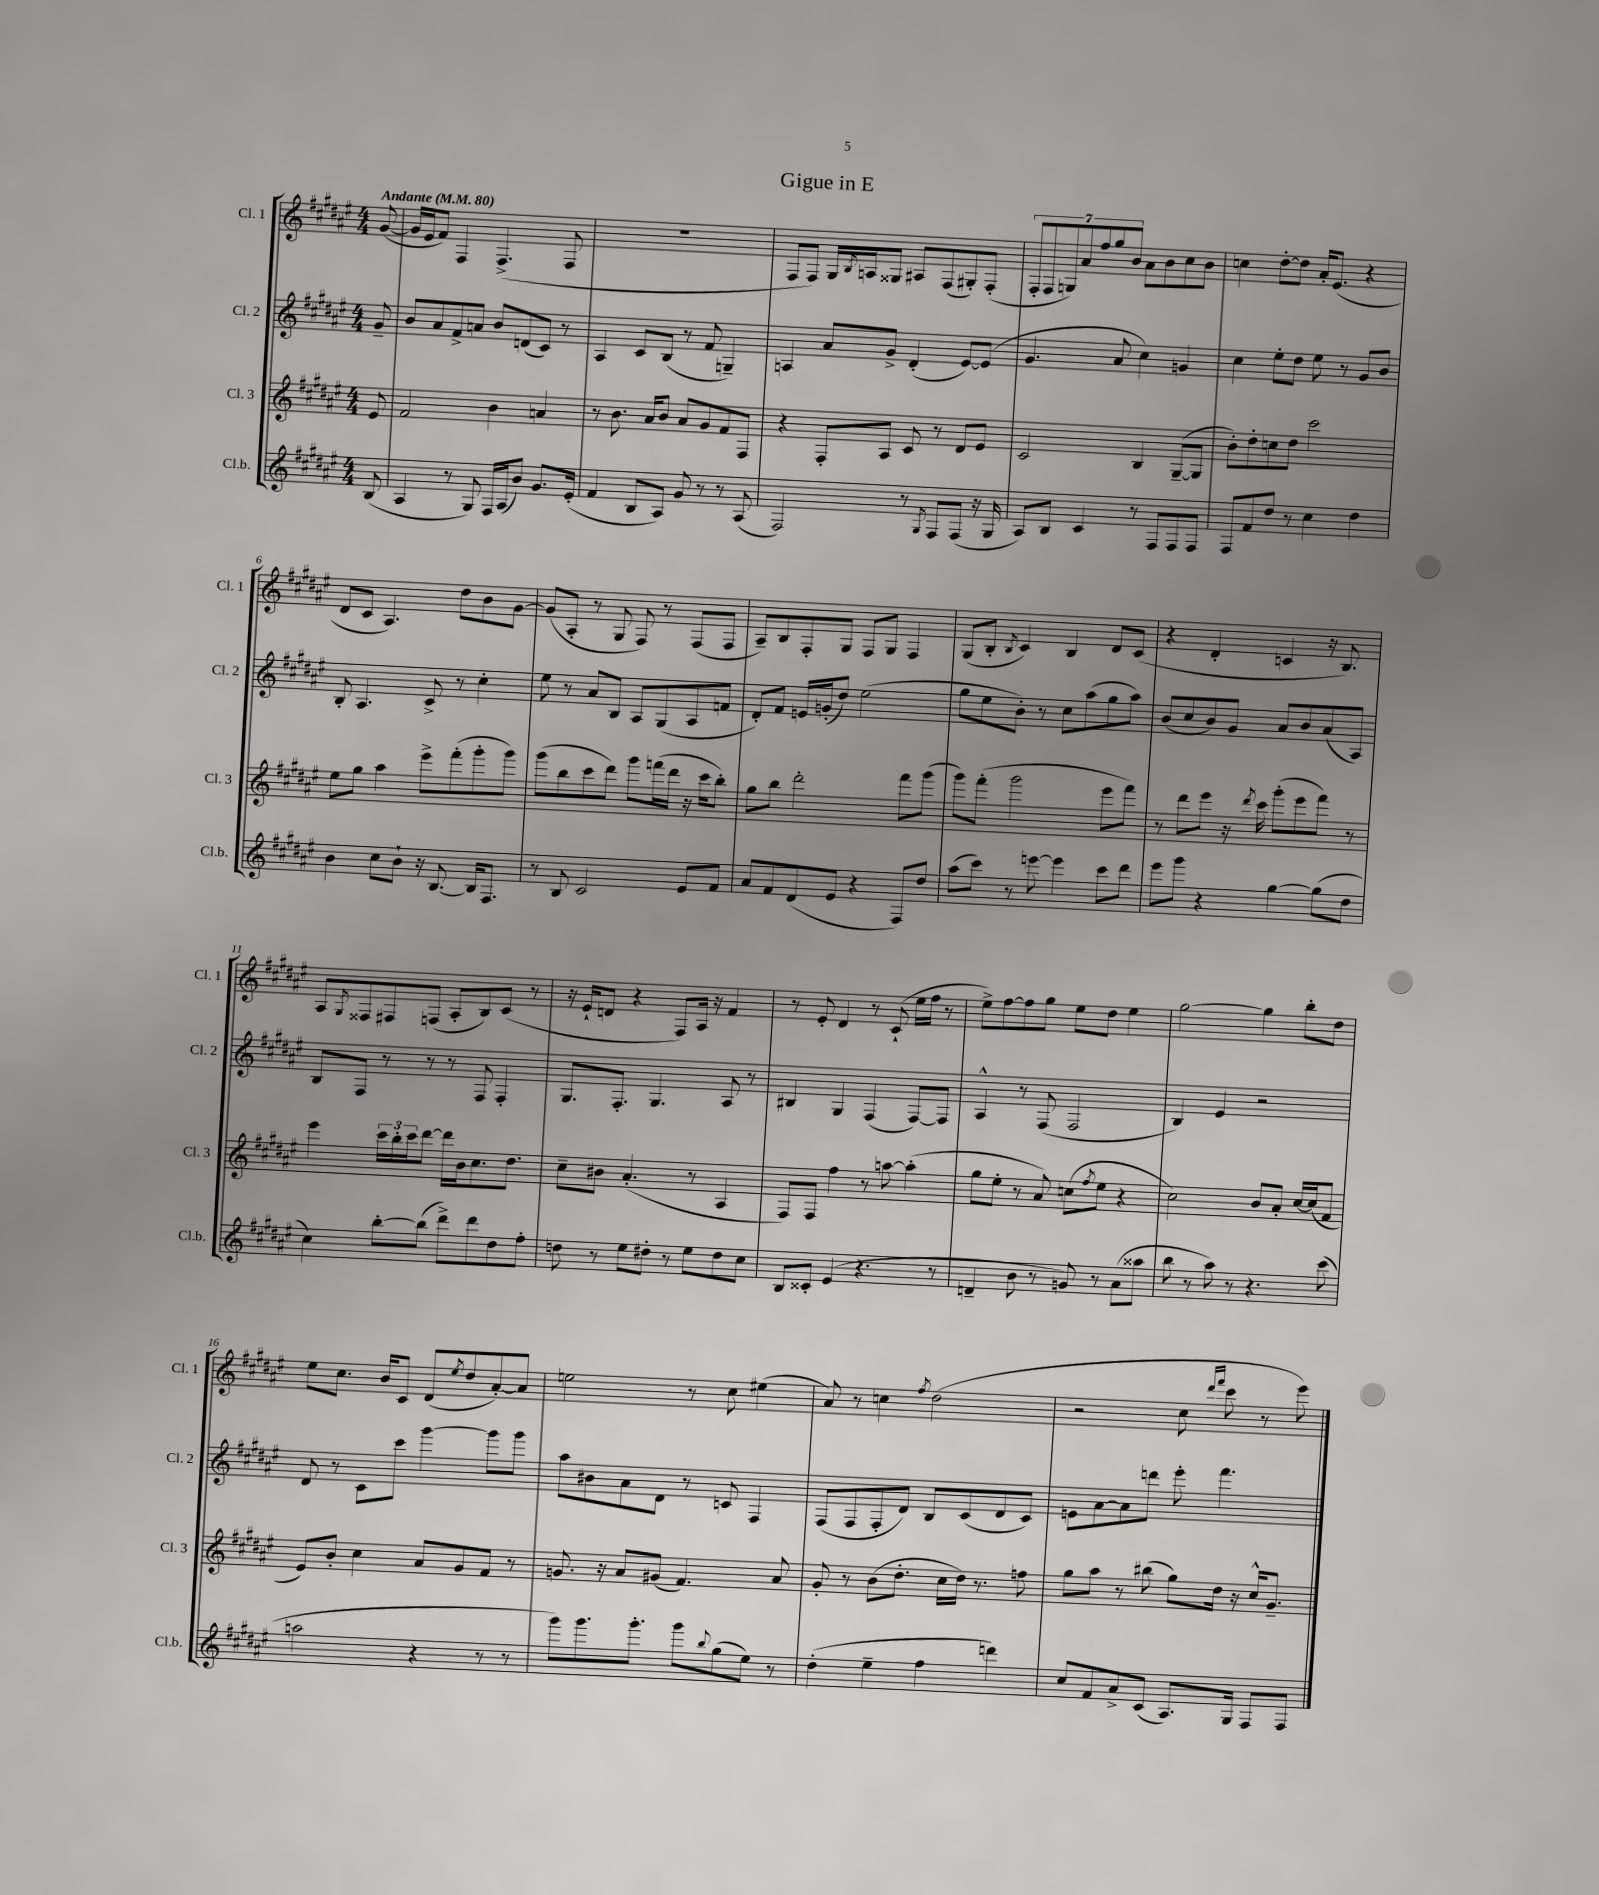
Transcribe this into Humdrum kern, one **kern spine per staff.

**kern	**kern	**kern	**kern
*part4	*part3	*part2	*part1
*staff4	*staff3	*staff2	*staff1
*I"Cl.b.	*I"Cl. 3	*I"Cl. 2	*I"Cl. 1
*I'Cl.b.	*I'Cl. 3	*I'Cl. 2	*I'Cl. 1
*clefG2	*clefG2	*clefG2	*clefG2
*k[f#c#g#d#a#e#]	*k[f#c#g#d#a#e#]	*k[f#c#g#d#a#e#]	*k[f#c#g#d#a#e#]
*M4/4	*M4/4	*M4/4	*M4/4
*MM80	*MM80	*MM80	*MM80
=	=	=	=
!	!	!	!LO:TX:a:B:t=Andante
(8B/	8e#/	8g#~/	([8g#/
=1	=1	=1	=1
4A#/	2f#/	8b/L	16g#/LL]
.	.	.	16e#/J
.	.	8a#/	8f#/J)
8r	.	8f#^/	4F#/
8G#/)	.	8an/J	.
16F#/LL	4b\	8b/L	(4.F#^/
(16A#/J	.	.	.
8b/J)	.	(8dn/	.
8.g#/L	4an/	8c#/J)	.
.	.	8r	8F#/
(16e#'/Jk	.	.	.
=2	=2	=2	=2
4f#/	8r	4A#/	1r
.	8.b\	.	.
8B/L	.	8c#/L	.
.	16a#/KL	.	.
8A#/J)	8b/J	(8B/J	.
8g#/	8a#/L	8r	.
8r	8g#/	8f#/	.
8r	8f#/	4Gn~/)	.
(8A#/	8F#/J	.	.
=3	=3	=3	=3
2F#/)	4r	4An/	8F#/L
.	.	.	8F#/J)
.	8F#'/L	8a#/L	16G#/LL
.	.	.	8qB/
.	.	.	16An/J
.	8A#/J	8g#^/J	8G##X/J
8r	8c#/	(4d#'/	8A#X/L
8qG#/	.	.	.
8F#/L	8r	.	(8F#/
(8F#/J	8d#/L	[8e#/L)	8G#X'/)
16r	8e#/J	(8e#/J]	(8F#'/J
16G#/	.	.	.
=4	=4	=4	=4
8A#/L)	2c#/	4.g#/	14F#'/L
.	.	.	14F#/
8B/J	.	.	.
.	.	.	14Gn/)
.	.	.	14a#/
4c#/	.	.	.
.	.	.	14ff#/
.	.	.	14gg#/
.	.	8a#/	.
.	.	.	14b/J
8r	4B/	4cc#\)	8a#\L
8F#/L	.	.	8b\
8F#/	([8G#~/L	4gn/	8cc#\
8F#/J	8G#/J]	.	8b\J
=5	=5	=5	=5
8F#/L	8b'\L)	4cc#\	4ccn\
8f#/	8dd#'\	.	.
8dd#/J	8ccn\	8ee#'\L	[8dd#'\L
8r	8dd#\J	8dd#\J	8dd#\J]
4cc#\	2ccc#\	8ee#\	16a#'/KL
.	.	.	(8.e#/J
.	.	8r	.
4dd#\	.	8g#/L	4r
.	.	8b/J	.
!!LO:LB:g=z
=6	=6	=6	=6
4b\	8ee#\L	8B'/	8d#/L
.	8gg#\J	4.A#/	8c#/J
8cc#\L	4aa#\	.	4.A#/)
8b`\J	.	.	.
16r	8eee#^\L	8c#^/	.
[8.B/	.	.	.
.	(8fff#'\	8r	8dd#\L
16B/KL]	8ggg#'\	4cc#'\	8b\
8.F#/J	.	.	.
.	8ggg#\J)	.	[8g#\J
=7	=7	=7	=7
8r	(8ggg#\L	8ee#\	(8g#/L]
8B/	8bb\	8r	8A#'/J
2c#/	8ccc#\	8a#/L	8r
.	8ddd#\J)	8B/J	8G#/
.	8ggg#\L	8A#/L	8F#/)
.	(16fffn\L	(8G#/	8r
.	16ddd#\JJ	.	.
8e#/L	16r	8A#/	(8F#/L
.	16ccc#\KL	.	.
8f#/J	8bb'\J)	8fn/J	8F#/J
=8	=8	=8	=8
8a#/L	8gg#\L	8d#'/L)	8A#~/L)
8f#/	8bb\J	8f#/J	8B/
(8d#/	2ddd#'\	16en/LL	8F#'/
.	.	(16gn'/J	.
8e#/J	.	8dd#/J)	8G#/J
4r	.	(2ee#\	8F#/L
.	.	.	8G#/J
8F#/L)	8fff#\L	.	4F#/
8dd#/J	(8ggg#\J	.	.
=9	=9	=9	=9
(8aa#\L	8ggg#\L)	8gg#\L	(8G#/L
8ccc#\J)	(8fff#'\J	8ee#\	8B'/J
.	.	.	8qB/
8r	2ggg#\	8b'\J)	4c#/)
[8eeen\	.	8r	.
4eee\]	.	8cc#\L	4B/
.	.	(8aa#\	.
8ccc#\L	8eee#\L	8gg#\	8d#/L
8ddd#\J	8fff#\J)	8aa#\J)	(8c#/J
=10	=10	=10	=10
8eee#\L	8r	(8b/L	4r
8ggg#\J	8ddd#\L	8cc#/	.
4r	8eee#\J	8b/)	4d#'/
.	16r	8g#/J	.
.	8qddd#/	.	.
.	16ccc#\	.	.
[4gg#\	(8ggg#'\L	8a#/L	4cn/
.	8eee#\	8b/	.
(8gg#\L]	8fff#\J)	(8a#/	16r
.	.	.	8.B/)
8dd#\J	8r	8A#/J)	.
!!LO:LB:g=z
=11	=11	=11	=11
4cc#\)	4eee#\	8B/L	8A#/L
.	.	.	8qG#/
.	.	8F#/J	8F##X/
[8bb'\L	24ccc#\LL	8r	8F#X/
.	24bb'\	.	.
.	24ccc#\J	.	.
(8bb\J]	[8ddd#\J	8r	(8Fn/J
8ddd#^\L)	16ddd#\LL]	8r	8A#'/L
.	16b\J	.	.
8ddd#\	8.cc#\	8F#/	8B/)
8dd#\	.	4F#'/	(8c#/J
.	8.dd#\J	.	.
8ff#'\J	.	.	8r
=12	=12	=12	=12
8ddn\	8cc#~\L	8.G#/L	16r
.	.	.	16e#`/KL
8r	8b#X\J	.	8dn/J
.	.	8.F#'/J	.
8ee#\L	(4.a#'/	.	4r
8dd#X'\J	.	4.G#/	.
8r	.	.	8F#/L)
8ee#\L	8r	.	16A#/Jk
.	.	.	16r
8dd#\	4A#/	8A#/	4f#/
8cc#\J	.	8r	.
=13	=13	=13	=13
8B/L	8F#/L)	4B#X/	8r
8c##X'/J	8F#/J	.	8e#'/
(4e#/	4ff#\	4G#/	4d#/
4.r	8r	(4F#/	8r
.	[8aan\	.	(8c#`/
.	(4aa'\]	[8F#/L)	16ee#\LL
.	.	.	16ff#\JJ
8r	.	8F#/J]	8r
=14	=14	=14	=14
4dn~/	8gg#\L	4A#^^/	8ee#^\L)
.	8ee#'\J	.	[8ff#\
8b\	8r	8r	8ff#\]
8r	8a#/)	(8F#/	8gg#\J
8gn/)	(8ccn\L	2F#/	8ee#\L
.	8qff#/	.	.
8r	8ee#\J	.	8dd#\J
(8a#\L	4r	.	4ee#\
8aa##X\J	.	.	.
=15	=15	=15	=15
8bb\	2cc#\)	4B/)	[2gg#\
8r	.	.	.
8aa#\)	.	4e#/	.
8r	.	.	.
4.r	8b/L	2r	4gg#\]
.	8a#'/J	.	.
.	[16cc#/LL	.	8bb'\L
.	(16cc#/J]	.	.
(8ccc#\	8f#/J	.	8dd#\J
!!LO:LB:g=z
=16	=16	=16	=16
2aan\	8e#/L)	8d#/	8ee#\L
.	8b'/J	8r	8.cc#\J
.	4cc#\	8c#\L	.
.	.	.	16b/KL
.	.	8ccc#\J	8c#/J
4r	8a#/L	[4ggg#\	(8d#/L
.	.	.	8qee#/
.	8g#/	.	8dd#/
8r	8f#/J	8ggg#\L]	[8a#'/)
8r	8r	8ggg#\J	8a#/J]
=17	=17	=17	=17
8ggg#\L)	8.gn/	8aa#\L	2een\
8.ggg#\	.	8b#X\	.
.	16r	.	.
.	8a#/L	8a#\	.
8.ggg#'\J	.	.	.
.	(8g#X/J	8d#\J	.
8ggg#\L	4.f#/)	8r	8r
8qqbb/	.	.	.
(8gg#\	.	8cn/	8cc#\
8ee#\J)	.	4F#/	(4ee#X\
8r	8a#/	.	.
=18	=18	=18	=18
(4dd#'\	8g#'/	(8F#/L	8a#/)
.	8r	8F#/	8r
4ee#~\	(8b\L	8F#'/	4ccn\
.	8.dd#'\J	8d#/J)	.
.	.	.	8qff#/
4ff#\	.	8B/L	(2dd#\
.	16cc#\LL	.	.
.	16dd#\JJ)	(8c#/	.
.	8.r	.	.
4dddn\)	.	8d#/	.
.	8ffn\	8c#/J)	.
=19	=19	=19	=19
8cc#/L	8gg#\L	8en\L	2r
8f#/	8aa#\J	[8a#\	.
8a#^/	8r	8a#\]	.
(8c#/J	(8bb#X\	8dddn\J	.
8.A#/L)	8gg#\L)	8eee#'\	8cc#\
.	.	.	16qqddd#/LL
.	.	.	16qqfff#/JJ
.	16dd#\Jk	4.fff#\	8ccc#\
16G#/Jk	16r	.	.
8F#/L	16cc#^^/KL	.	8r
.	8.g#~/J	.	.
8F#/J	.	.	8eee#\)
==	==	==	==
*-	*-	*-	*-
